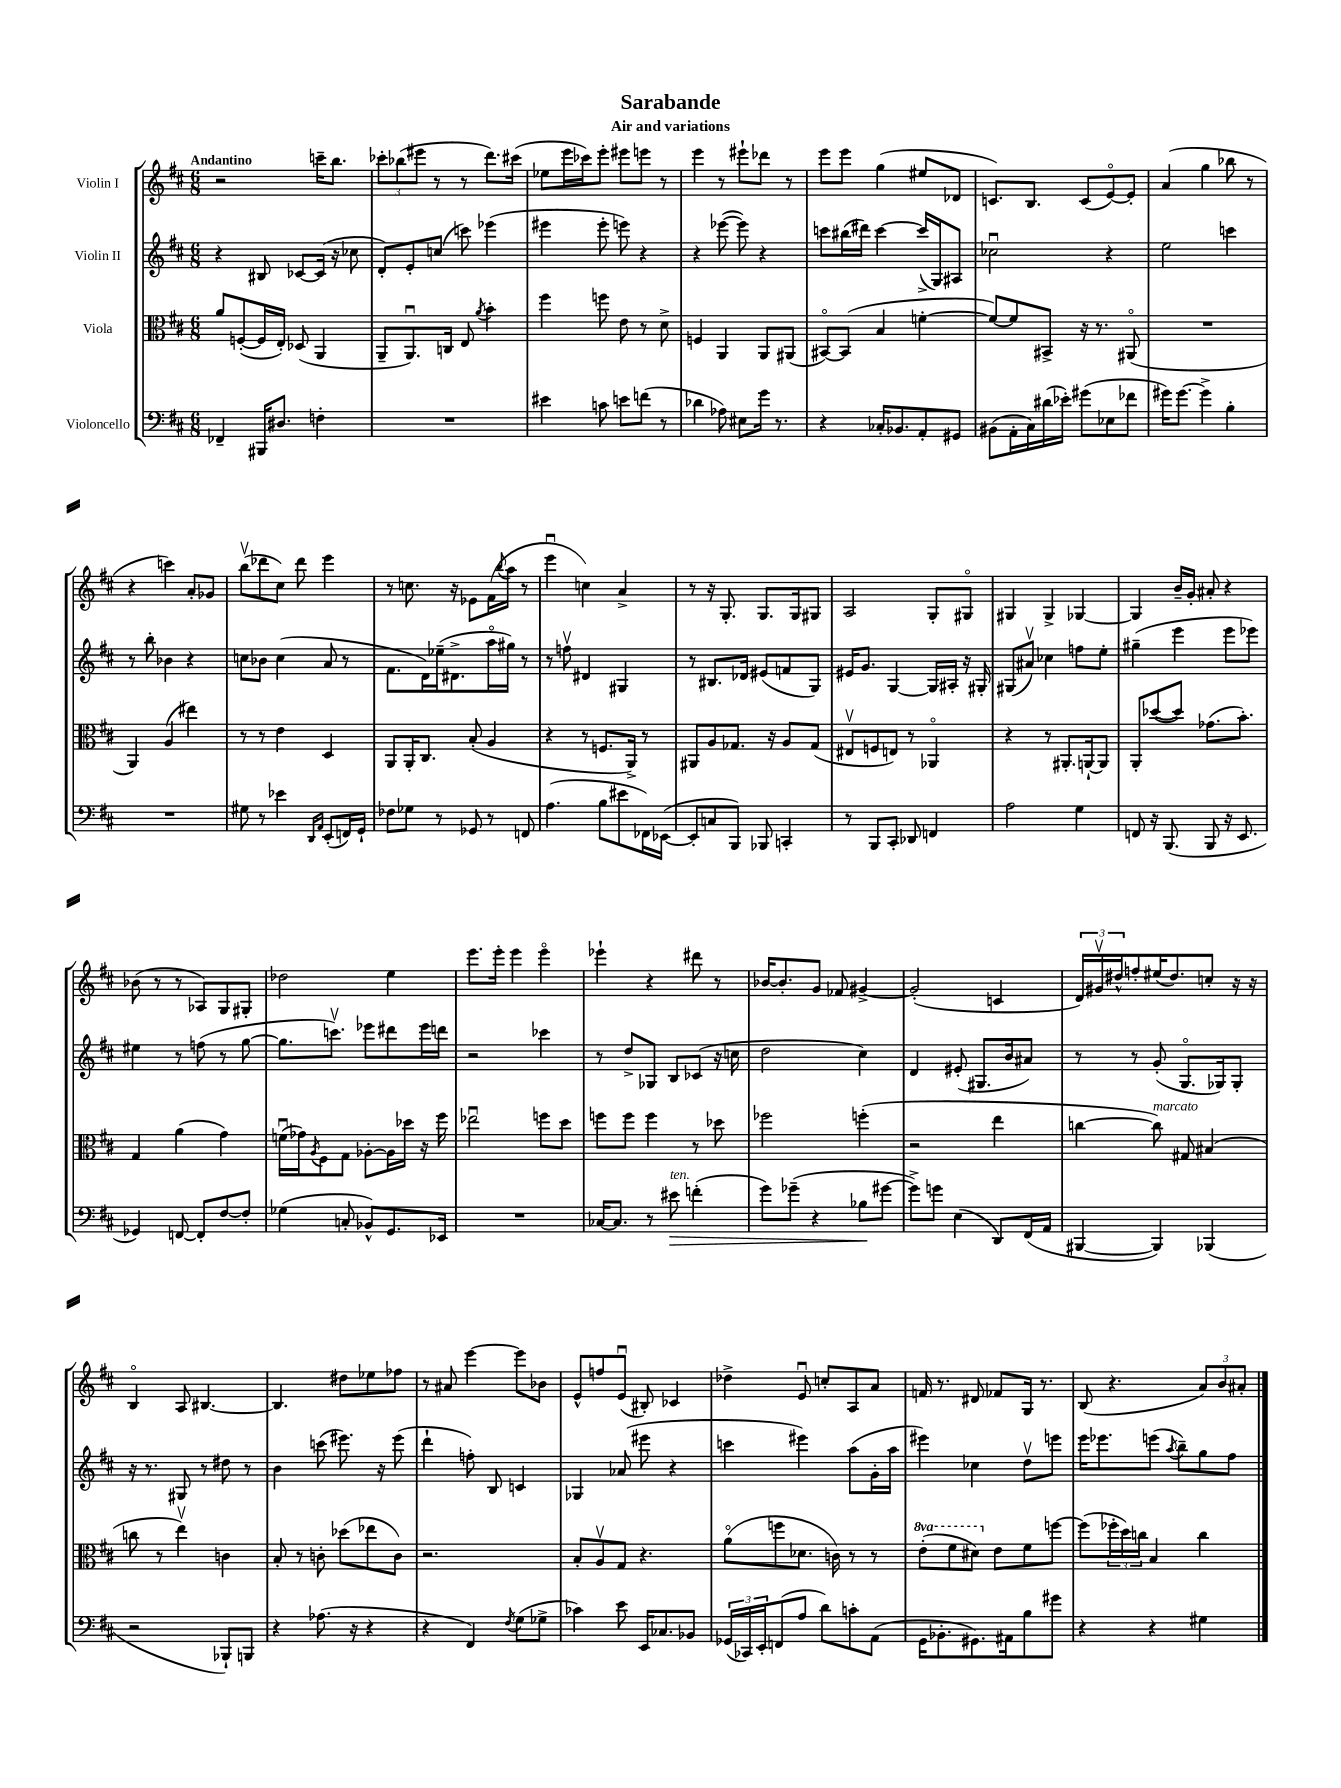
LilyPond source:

\header { title = "Sarabande" subtitle = "Air and variations" }
<<
\new StaffGroup <<
\new Staff = "s0" \with { instrumentName = "Violin I" } {
    \clef treble \key d \major \numericTimeSignature \time 6/8 \tempo "Andantino"
    r2 c'''16-- b''8. |
    \tuplet 3/2 { ces'''8-. bes''8( eis'''8 } r8 r8 d'''8.) cis'''16( |
    ees''8 e'''16 ces'''16) e'''8-. eis'''8 e'''8 r8 |
    e'''4 r8 eis'''8-! des'''8 r8 |
    e'''8 e'''8 g''4( eis''8 des'8 |
    c'8.) b8. c'8( e'8~\flageolet) e'8-. |
    a'4( g''4 bes''8 r8 |
    r4 c'''4) a'8-. ges'8 |
    b''8\upbow( des'''8 cis''8) des'''8 e'''4 |
    r8 c''8. r16 ees'8 fis'16( \acciaccatura { b''8 } a''16 r8 |
    e'''4\downbow c''4) a'4-> |
    r8 r16 g8.-. g8. g16 gis8 |
    a2 g8-. gis8\flageolet |
    gis4 gis4-> ges4~ |
    ges4 b'16-- g'16-. ais'8-. r4 |
    bes'8( r8 r8 aes8) g8 gis8-. |
    des''2 e''4 |
    e'''8. e'''16-. e'''4 e'''4\flageolet |
    ees'''4-! r4 dis'''8 r8 |
    bes'16~ bes'8.-. g'8 fes'8 gis'4~-> |
    gis'2-.( c'4 |
    \tuplet 3/2 { d'16) gis'16\upbow dis''16-^ } f''8-. eis''16( dis''8.) c''8-. r16 r16 |
    b4\flageolet a8 bis4.~ |
    bis4. dis''8 ees''8 fes''8 |
    r8 ais'8 e'''4~ e'''8 bes'8 |
    e'8-^ f''8 e'8\downbow( bis8-.) ces'4 |
    des''4-> e'8\downbow c''8-. a8 a'8 |
    f'16 r8. dis'8 fes'8 g16 r8. |
    b8( r4. \tuplet 3/2 { a'8) b'8 ais'8-. } \bar "|." |
}
\new Staff = "s1" \with { instrumentName = "Violin II" } {
    \clef treble \key d \major \numericTimeSignature \time 6/8
    r4 bis8 ces'8~ ces'16( r16 ces''8 |
    d'8-.) e'8-. c''8( c'''8) ees'''4( |
    eis'''4 eis'''8-. e'''8) r4 |
    r4 ees'''8~( ees'''8) r4 |
    c'''8 bis''16( dis'''16) c'''4~ c'''16->( g16) ais8 |
    ces''2\downbow r4 |
    e''2 c'''4 |
    r8 b''8-. bes'4 r4 |
    c''8 bes'8 c''4( a'8 r8 |
    fis'8. d'16) ees''16--( dis'8.-> a''16\flageolet gis''16) r8 |
    r8 f''8\upbow dis'4 gis4 |
    r8 bis8. des'16 eis'8( f'8 g8) |
    eis'16 g'8. g4~ g16 ais16-. r16 gis16-. |
    gis8( ais'8\upbow) ces''4 f''8 e''8-. |
    gis''4--( e'''4 e'''8 ees'''8) |
    eis''4 r8 f''8( r8 g''8~ |
    g''8. c'''8.\upbow) ees'''8 dis'''8 ees'''16 d'''16 |
    r2 ces'''4 |
    r8 d''8-> ges8 b8 ces'8( r16 c''16 |
    d''2 cis''4) |
    d'4 eis'8-.( gis8. b'16 ais'8) |
    r8 r8 g'8-.( g8.\flageolet ges16) ges8-. |
    r16 r8. gis8 r8 dis''8 r8 |
    b'4 c'''8( eis'''8.) r16 eis'''8( |
    d'''4-! f''8-.) b8 c'4 |
    ges4 aes'8( eis'''8 r4 |
    c'''4 eis'''4) a''8( g'16-. a''16 |
    eis'''4) ces''4 d''8\upbow e'''8 |
    e'''16 ees'''8. e'''8( \acciaccatura { a''8 } b''8--) g''8 fis''8 \bar "|." |
}
\new Staff = "s2" \with { instrumentName = "Viola" } {
    \clef alto \key d \major \numericTimeSignature \time 6/8 \set Staff.ottavationMarkups = #ottavation-simple-ordinals
    a'8 f8~-.( f16 e16-.) des8( a,4 |
    a,8-- a,8.\downbow) c16 e8 \acciaccatura { a'8 } b'4-. |
    fis''4 f''8 e'8 r8 d'8-> |
    f4 a,4 a,8 ais,8( |
    bis,8~\flageolet) bis,8( b4 f'4~-. |
    f'8~) f'8 bis,8-> r16 r8. ais,8\flageolet( |
    R2. |
    a,4) a4( eis''4) |
    r8 r8 e'4 d4 |
    a,8 a,16-. cis8. b8-.( a4 |
    r4 r8 f8. a,16->) r8 |
    ais,8 a8 ges8. r16 a8 ges8( |
    eis8\upbow f8 e8) r8 aes,4\flageolet |
    r4 r8 ais,8.-. a,16~-! a,8 |
    a,8-. des''8~( des''8) ges'8.( b'8.-.) |
    g4 a'4( g'4) |
    f'16\downbow( ges'16) \acciaccatura { a8 } fis8 g8 aes8~-. aes16 des''16 r16 fis''16 |
    ees''2\downbow f''8 d''8 |
    f''8 f''8 f''4 r8 des''8 |
    fes''2 f''4-.( |
    r2 e''4 |
    c''4~ c''8^\markup { \italic "marcato" }) gis8 bis4( |
    c''8 r8 e''4\upbow) c'4 |
    b8-. r8 c'8-. des''8( ees''8 c'8) |
    r2. |
    b8-. a8\upbow g8 r4. |
    a'8\flageolet( f''8 des'8. c'16) r8 r8 |
    \ottava #1 e''8-.( fis''8 dis''8) \ottava #0 e'8 fis'8 f''8~ |
    f''8( \tuplet 3/2 { fes''16-. d''16) c''16 } b4 c''4 \bar "|." |
}
\new Staff = "s3" \with { instrumentName = "Violoncello" } {
    \clef bass \key d \major \numericTimeSignature \time 6/8
    fes,4-- bis,,16 dis8. f4-. |
    R2. |
    eis'4 c'8 e'8 f'8( r8 |
    des'4 aes8) eis8 g'16 r8. |
    r4 ces16-. bes,8. a,8-. gis,8 |
    bis,8( a,16-. cis16) dis'16( ees'16-.) gis'8( ees8 fes'8 |
    gis'16) gis'8.~ gis'4-> b4-. |
    R2. |
    gis8 r8 ees'4 \grace { d,16 a,16 } e,8-.( f,16) g,16-! |
    fes8 ges8 r8 ges,8 r8 f,8 |
    a4.( b8 eis'8 fes,16) ees,16~( |
    ees,8-. c8 b,,8) bes,,8 c,4-. |
    r8 b,,8 cis,8-. des,8 f,4 |
    a2 g4 |
    f,8 r16 b,,8.( b,,8 r16 e,8. |
    ges,4) f,8~ f,8-. fis8~ fis8-. |
    ges4( c8-. bes,8-^) g,8. ees,16 |
    R2. |
    ces16~ ces8. r8 eis'8\>^\markup { \italic "ten." } f'4-.( |
    g'8) ges'8--( r4 bes8\! gis'8~ |
    gis'8->) g'8 e4( d,8) fis,16( a,16 |
    bis,,4~ bis,,4) bes,,4( |
    r2 bes,,8-!) b,,8 |
    r4 aes8.( r16 r4 |
    r4 fis,4) \acciaccatura { fis8 } g8( ges8-> |
    ces'4) e'8 e,16 ces8. bes,8 |
    \tuplet 3/2 { ges,16( ces,16) e,16-. } f,8( a8 d'8) c'8-. a,8( |
    g,16 bes,8.-. gis,8.) ais,16 b8 gis'8 |
    r4 r4 gis4 \bar "|." |
}
>>
>>
\layout { \context { \Score \remove "Bar_number_engraver" } }
